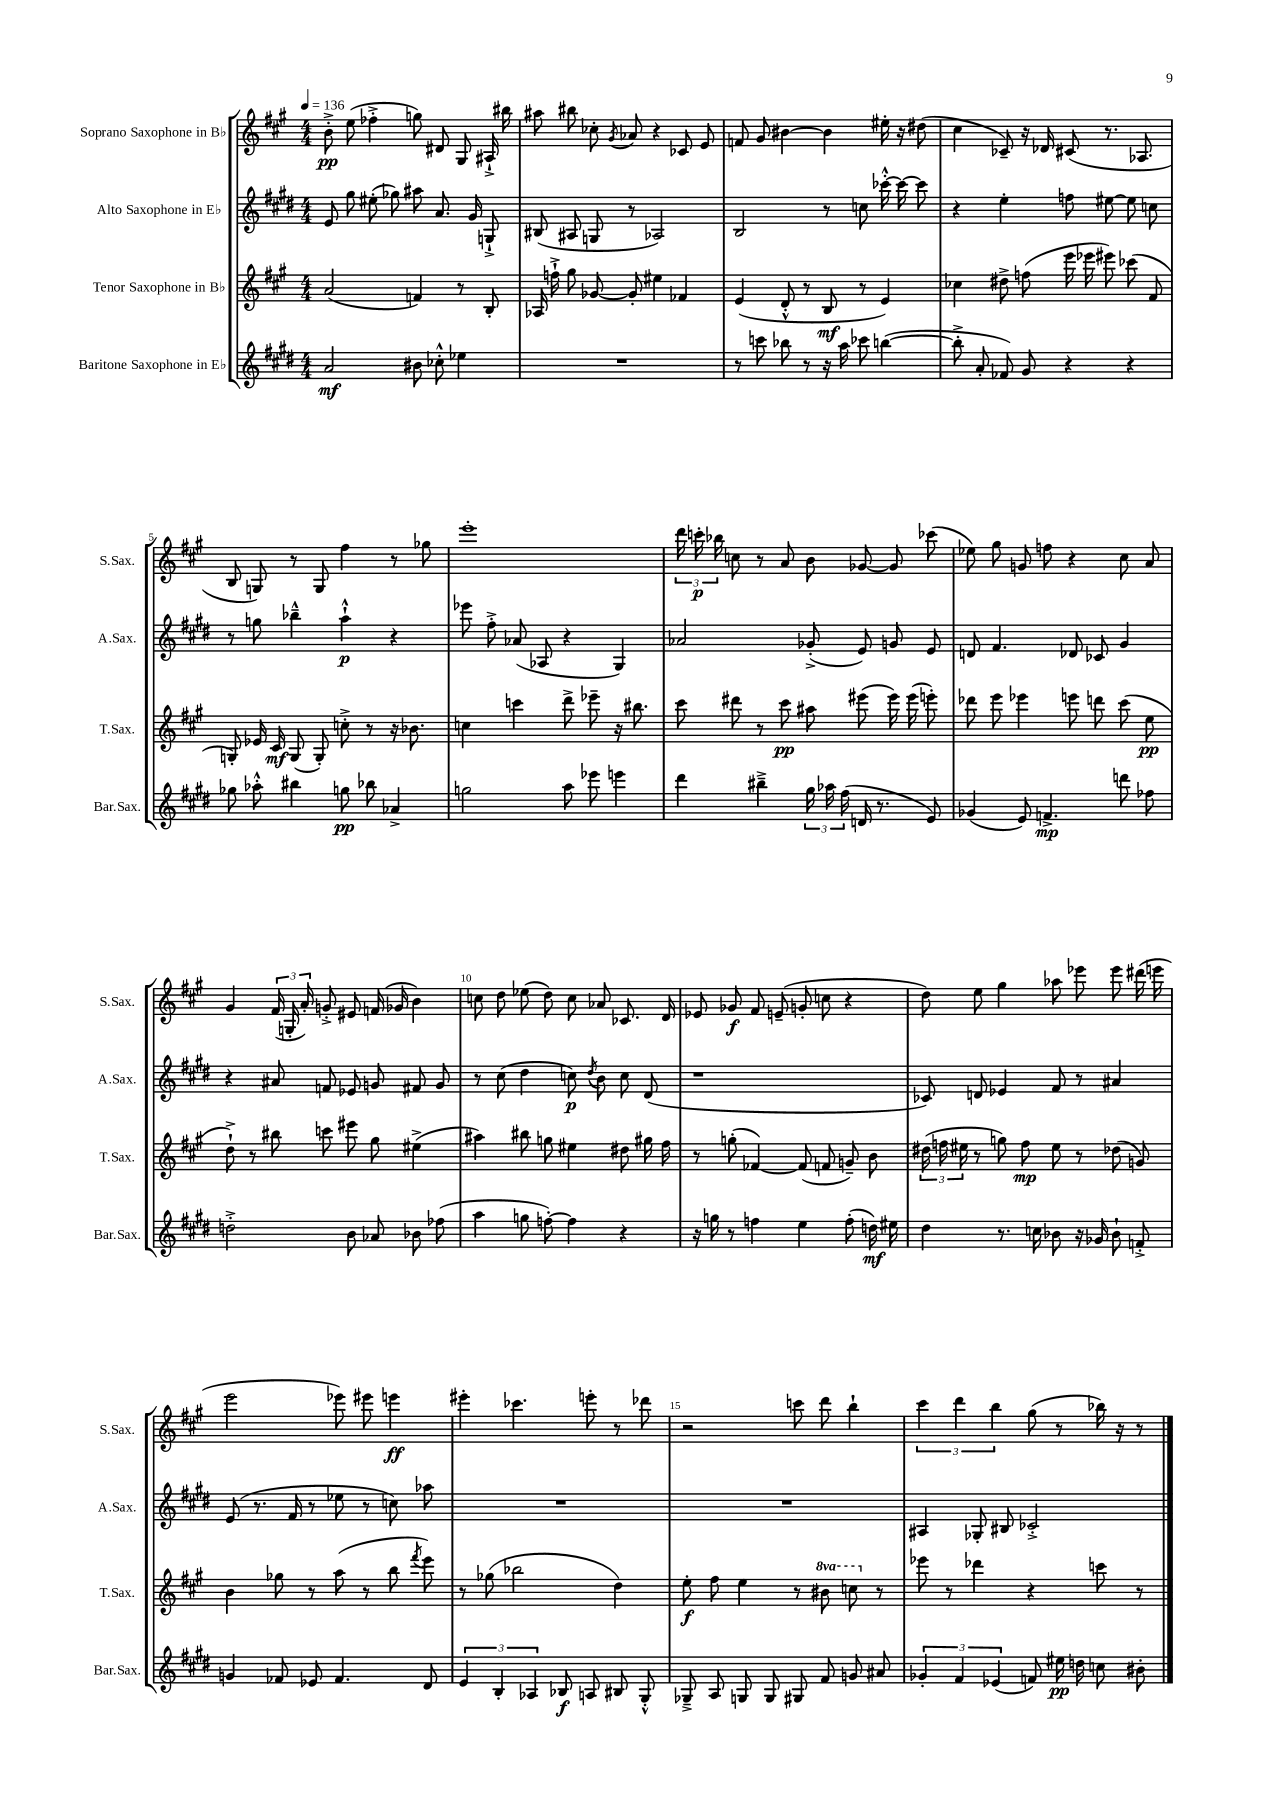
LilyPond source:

<<
\new StaffGroup <<
\new Staff = "s0" \with { instrumentName = "Soprano Saxophone in Bb" shortInstrumentName = "S.Sax." } {
    \clef treble \key a \major \numericTimeSignature \time 4/4 \tempo 4 = 136
    \autoBeamOff b'8-.->\pp e''8( fes''4-.-> g''8) dis'8 gis8 ais16-!-> bis''16 |
    ais''8 bis''8 ces''8-. \acciaccatura { gis'8 } aes'8 r4 ces'8 e'8 |
    f'8 gis'8 bis'4~ bis'4 eis''16-. r16 dis''8( |
    cis''4 ces'8--) r16 des'16 cis'8( r8. aes8. |
    b8 g8) r8 g8 fis''4 r8 ges''8 |
    e'''1-. |
    \tuplet 3/2 { d'''16 c'''16-.\p bes''16 } c''8 r8 a'8 b'8 ges'8~ ges'8 ces'''8( |
    ees''8) gis''8 g'8 f''8 r4 cis''8 a'8 |
    gis'4 \tuplet 3/2 { fis'16( g16-. a'16-.) } g'8-.-> eis'8 f'16( ges'16 b'4) |
    c''8 d''8 ees''8( d''8) c''8 aes'8 ces'8. d'16 |
    ees'8 ges'8\f fis'8 e'8--( g'8-. c''8 r4 |
    d''8) e''8 gis''4 aes''8 ees'''8 ees'''8 dis'''16( e'''16 |
    e'''2 ees'''8) eis'''8 e'''4\ff |
    eis'''4-. ces'''4. e'''8-. r8 des'''8 |
    r2 c'''8 d'''8 b''4-! |
    \tuplet 3/2 { cis'''4 d'''4 b''4 } gis''8( r8 bes''16) r16 r8 \bar "|." |
}
\new Staff = "s1" \with { instrumentName = "Alto Saxophone in Eb" shortInstrumentName = "A.Sax." } {
    \clef treble \key e \major \numericTimeSignature \time 4/4
    \autoBeamOff e'8 gis''8 eis''8-.( ges''8) ais''8 a'8. gis'16 g8-!-> |
    bis8( ais8 g8 r8 aes2) |
    b2 r8 c''8 ces'''16~-.-^ ces'''16~ ces'''8 |
    r4 e''4-. f''8 eis''8~ eis''8 c''8 |
    r8 g''8 bes''4---^ a''4-!-^\p r4 |
    ees'''8 fis''8-.-> aes'8( aes8 r4 gis4) |
    aes'2 ges'8-.->( e'8) g'8 e'8 |
    d'8 fis'4. des'8 ces'8 gis'4 |
    r4 ais'8 f'8 ees'8 g'8 fis'8 g'8 |
    r8 cis''8( dis''4 c''8\p) \acciaccatura { dis''8 } b'8 c''8 dis'8( |
    r1 |
    ces'8) d'8 ees'4 fis'8 r8 ais'4 |
    e'8( r8. fis'16 r8 ees''8 r8 c''8) aes''8 |
    R1 |
    R1 |
    ais4 ges8-. bis8 ces'2-.-> \bar "|." |
}
\new Staff = "s2" \with { instrumentName = "Tenor Saxophone in Bb" shortInstrumentName = "T.Sax." } {
    \clef treble \key a \major \numericTimeSignature \time 4/4 \set Staff.ottavationMarkups = #ottavation-simple-ordinals
    \autoBeamOff a'2( f'4) r8 b8-. |
    aes16 f''16-!-> gis''8 ges'8~ ges'8-. eis''4 fes'4 |
    e'4( d'8-.-^ r8 b8\mf r8 e'4) |
    ces''4 dis''8-> f''8( e'''16 ees'''16 eis'''8) ces'''8( fis'8 |
    g8-.) ees'16 cis'16\mf g8( g8-.) c''8-.-> r8 r16 bes'8. |
    c''4 c'''4 d'''8-> ees'''8-- r16 bis''8. |
    cis'''8 dis'''8 r8 cis'''8\pp ais''8 eis'''8( eis'''16) eis'''16( e'''8-.) |
    des'''8 e'''8 ees'''4 e'''8 d'''8 cis'''8( e''8\pp |
    d''8-!->) r8 bis''8 c'''8 eis'''8 gis''8 eis''4->( |
    ais''4) bis''8 g''8 eis''4 dis''8 gis''16 fis''16 |
    r8 g''8-.( fes'4~) fes'8( f'8 g'8--) b'8 |
    \tuplet 3/2 { dis''16( f''16 eis''16 } r8 g''8) f''8\mp eis''8 r8 des''8( g'8) |
    b'4 ges''8 r8 a''8( r8 b''8 \acciaccatura { fis'''8 } e'''8) |
    r8 ges''8( bes''2 d''4) |
    e''8-.\f fis''8 e''4 r8 \ottava #1 bis''8 c'''8 \ottava #0 r8 |
    ees'''8 r8 des'''4 r4 c'''8 r8 \bar "|." |
}
\new Staff = "s3" \with { instrumentName = "Baritone Saxophone in Eb" shortInstrumentName = "Bar.Sax." } {
    \clef treble \key e \major \numericTimeSignature \time 4/4
    \autoBeamOff a'2\mf bis'8 ces''8-.-^ ees''4 |
    R1 |
    r8 c'''8 bes''8 r8 r16 a''16 ces'''8 b''4~( |
    b''8-.-> a'8-. fes'8) gis'8 r4 r4 |
    ges''8 aes''8-.-^ bis''4 g''8\pp bes''8 aes'4-> |
    g''2 a''8 ees'''8 e'''4 |
    dis'''4 bis''4---> \tuplet 3/2 { gis''16 aes''16 fis''16( } d'16 r8. e'8) |
    ges'4( e'8) f'4.->\mp d'''8 fes''8 |
    d''2-.-> b'8 aes'8 bes'8 fes''8( |
    a''4 g''8 f''8~-.) f''4 r4 |
    r16 g''16 r8 f''4 e''4 f''8-.( d''16\mf) eis''16 |
    dis''4 r8. c''16 bes'8 r16 ges'16 bes'8-! f'8-.-> |
    g'4 fes'8 ees'8 fes'4. dis'8 |
    \tuplet 3/2 { e'4 b4-. aes4 } bes8\f a8 bis8 gis8-.-^ |
    ges8---> a8 g8 g8 gis8 fis'8 g'8 ais'8 |
    \tuplet 3/2 { ges'4-. fis'4 ees'4( } f'8) eis''16\pp d''16 c''8 bis'8-. \bar "|." |
}
>>
>>
\layout { \context { \Score \override BarNumber.break-visibility = ##(#f #t #t) barNumberVisibility = #(every-nth-bar-number-visible 5) } }
